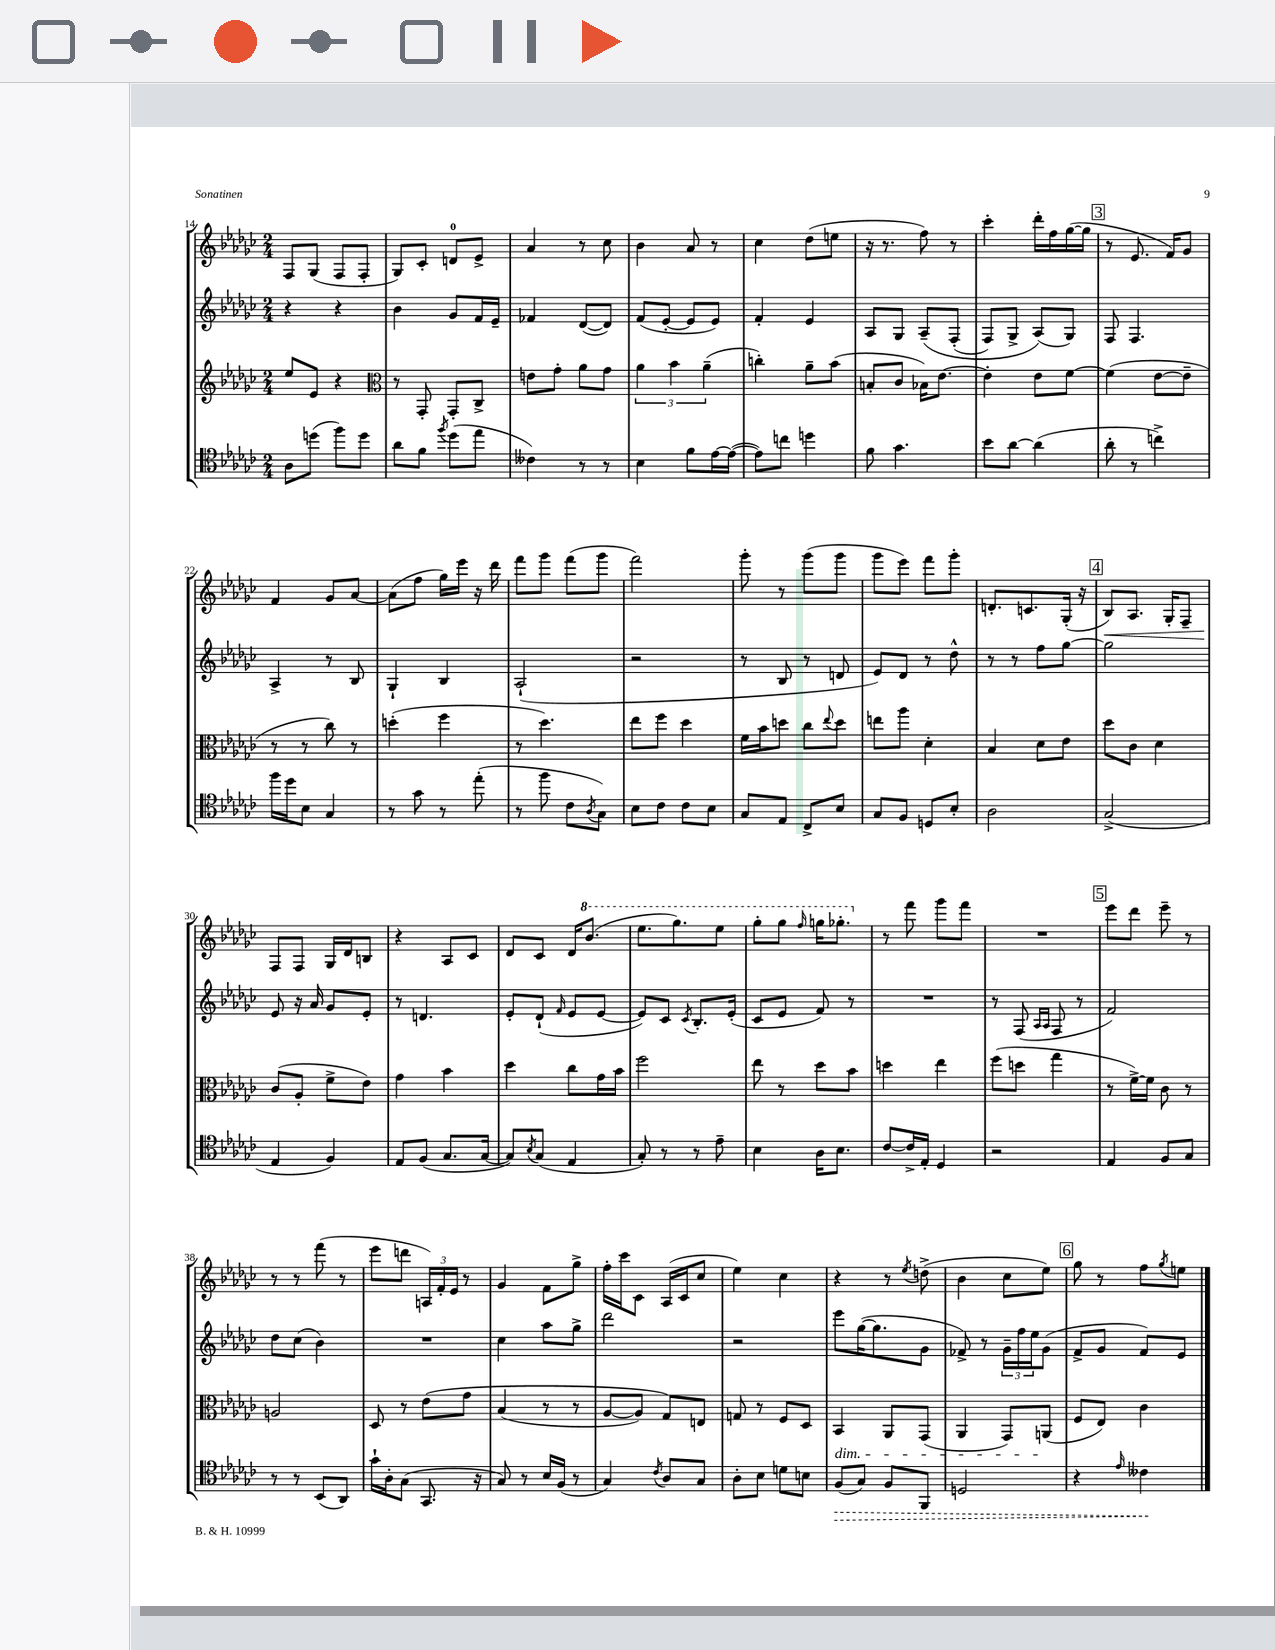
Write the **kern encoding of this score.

**kern	**dynam	**kern	**kern	**kern	**dynam
*part4	*part4	*part3	*part2	*part1	*part1
*staff4	*staff4	*staff3	*staff2	*staff1	*staff1
*clefC4	*	*clefG2	*clefG2	*clefG2	*
*k[b-e-a-d-g-c-]	*	*k[b-e-a-d-g-c-]	*k[b-e-a-d-g-c-]	*k[b-e-a-d-g-c-]	*
*M2/4	*	*M2/4	*M2/4	*M2/4	*
=14	=14	=14	=14	=14	=14
8A-\L	.	8ee-/L	4r	8F/L	.
(8ddn\J	.	8e-/J	.	(8G-/J	.
8ff\L)	.	4r	4r	8F/L	.
8dd\J	.	.	.	8F'/J	.
=15	=15	=15	=15	=15	=15
*	*	*clefC3	*	*	*
8a-\L	.	8r	4b-\	8G-/L)	.
8f\J	.	8GG-'/	.	8c-'/J	.
8qff/	.	.	.	.	.
(8dd-\L	.	8GG-'/L	8g-/L	8dn/L	.
8ee-\J	.	8C-^/J	16f/L	8e-^/J	.
.	.	.	16e-~/JJ	.	.
=16	=16	=16	=16	=16	=16
4c--X\)	.	8en\L	4f-X/	4a-/	.
.	.	8g-'\J	.	.	.
8r	.	8a-\L	([8d-/L	8r	.
8r	.	8g-\J	8d-/J])	8cc-\	.
=17	=17	=17	=17	=17	=17
4B-\	.	6a-\	(8f/L	4b-\	.
.	.	.	[8e-'/J	.	.
.	.	6b-\	.	.	.
8f\L	.	.	8e-/L]	8a-/	.
.	.	(6a-~\	.	.	.
[16e-\L	.	.	8e-/J)	8r	.
(16e-\JJ_	.	.	.	.	.
=18	=18	=18	=18	=18	=18
8e-\L])	.	4ccn'\)	4f'/	4cc-\	.
8ccn\J	.	.	.	.	.
4ddn\	.	8a-~\L	4e-/	(8dd-\L	.
.	.	(8b-\J	.	8een\J	.
=19	=19	=19	=19	=19	=19
8f\	.	8Bn'/L	8A-/L	16r	.
.	.	.	.	8.r	.
4.g-\	.	8c-/J	8G-/J	.	.
.	.	16B-X\KL)	(8A-~/L	8ff\)	.
.	.	[8.e-\J	.	.	.
.	.	.	(8F'/J	8r	.
=20	=20	=20	=20	=20	=20
8b-\L	.	4e-'\]	8F/L)	4ccc-'\	.
[8a-\J	.	.	8G-^/J	.	.
(4a-\]	.	8e-\L	(8A-/L)	16ddd-'\LL	.
.	.	.	.	16ff\	.
.	.	[8f\J	8G-/J)	([16gg-\	.
.	.	.	.	16gg-\JJ]	.
!!LO:REH:place=s1:t=3
=21	=21	=21	=21	=21	=21
8a-'\	.	(4f\]	8F/	8r	.
8r	.	.	4.F/	8.e-/	.
4ccn^\)	.	[8e-\L	.	.	.
.	.	.	.	16f/KL)	.
.	.	8e-~\J]	.	8g-/J	.
!!LO:LB:g=z
=22	=22	=22	=22	=22	=22
16ff\LL	.	8r	4A-^/	4f/	.
16dd-\J	.	.	.	.	.
8B-\J	.	8r	.	.	.
4G-/	.	8cc-\)	8r	8g-/L	.
.	.	8r	8B-/	[8a-/J	.
=23	=23	=23	=23	=23	=23
8r	.	(4ddn'\	4G-`/	(8a-\L]	.
8g-\	.	.	.	8ff\J	.
8r	.	4ff\	4B-/	16gg-\LL)	.
.	.	.	.	16eee-\JJ	.
(8ee-'\	.	.	.	16r	.
.	.	.	.	16ddd-\	.
=24	=24	=24	=24	=24	=24
8r	.	8r	(2A-`/	8fff\L	.
8ff\	.	4.dd-\)	.	8ggg-\J	.
8c-\L	.	.	.	(8fff\L	.
8qA-/	.	.	.	.	.
8G-\J)	.	.	.	8ggg-\J	.
=25	=25	=25	=25	=25	=25
8B-\L	.	8ee-\L	2r	2fff\)	.
8c-\J	.	8ff\J	.	.	.
8c-\L	.	4dd-\	.	.	.
8B-\J	.	.	.	.	.
=26	=26	=26	=26	=26	=26
8G-/L	.	16f\LL	8r	8ggg-'\	.
.	.	16b-\J	.	.	.
8E-/J	.	8ddn\J	8B-/	8r	.
8C-^/L	.	8cc-\L	8r	(8ggg-\L	.
.	.	8qqee-/	.	.	.
8B-/J	.	8dd\J	8dn/	8ggg-\J	.
=27	=27	=27	=27	=27	=27
8G-/L	.	8een\L	8e-/L)	8ggg-\L	.
8F/J	.	8aa-\J	8d-/J	8eee-\J)	.
8Dn/L	.	4d-'\	8r	8fff\L	.
8B-'/J	.	.	8dd-^^\	8ggg-'\J	.
=28	=28	=28	=28	=28	=28
2A-\	.	4B-/	8r	8.dn'/L	.
.	.	.	8r	.	.
.	.	.	.	8.cn/	.
.	.	8d-\L	8ff\L	.	.
.	.	8e-\J	[8gg-\J	(16G-'/Jk	.
.	.	.	.	16r	.
!!LO:REH:place=s1:t=4
=29	=29	=29	=29	=29	=29
!	!	!	!	!	!LO:HP:b
(2G-^/	.	8dd-\L	2gg-\]	8B-/L)	<
.	.	8c-\J	.	8.A-/J	.
.	.	4d-\	.	.	.
.	.	.	.	16G-'/KL	.
.	.	.	.	8F~/J	.
!!LO:LB:g=z
=30	=30	=30	=30	=30	=30
4E-/	.	(8c-/L	8e-/	8F/L	.
.	.	8A-'/J	16r	8F/J	[
.	.	.	16a-/	.	.
4F/)	.	8f^\L	8g-/L	16G-/LL	.
.	.	.	.	16d-/J	.
.	.	8e-\J)	8e-'/J	8Bn/J	.
=31	=31	=31	=31	=31	=31
8E-/L	.	4g-\	8r	4r	.
(8F/J	.	.	4.dn/	.	.
8.G-/L	.	4b-\	.	8A-/L	.
.	.	.	.	8c-/J	.
[16G-/Jk	.	.	.	.	.
=32	=32	=32	=32	=32	=32
8G-/L])	.	4dd-\	8e-'/L	8d-/L	.
8qB-/	.	.	.	.	.
(8G-/J	.	.	(8d-`/J	8c-/J	.
.	.	.	16qqf/	.	.
4E-/	.	8cc-\L	8e-/L	16d-/KL	.
*	*	*	*	*8va	*
.	.	.	.	(8.bb-/J	.
.	.	16g-\L	[8e-/J	.	.
.	.	16b-\JJ	.	.	.
=33	=33	=33	=33	=33	=33
8G-'/)	.	2ff\	8e-/L])	8.eee-\L	.
8r	.	.	8c-/J	.	.
.	.	.	.	8.ggg-\)	.
.	.	.	8qc-/	.	.
8r	.	.	8.B-'/L	.	.
8e-~\	.	.	.	8eee-\J	.
.	.	.	(16e-'/Jk	.	.
=34	=34	=34	=34	=34	=34
4B-\	.	8ee-\	8c-/L	8ggg-'\L	.
.	.	8r	8e-/J	8ggg-\J	.
.	.	.	.	16qqfff/	.
16A-\KL	.	8dd-\L	8f/)	16gggn\KL	.
8.B-\J	.	.	.	8.ggg-X'\J	.
.	.	8b-\J	8r	.	.
=35	=35	=35	=35	=35	=35
*	*	*	*	*X8va	*
[8c-/L	.	4ddn\	2r	8r	.
16c-^/L]	.	.	.	8fff\	.
16E-'/JJ	.	.	.	.	.
4D-/	.	4ee-\	.	8ggg-\L	.
.	.	.	.	8fff\J	.
=36	=36	=36	=36	=36	=36
2r	.	(8ff\L	8r	2r	.
.	.	8ddn\J	(8F/	.	.
.	.	.	16qqA-/LL	.	.
.	.	.	16qqA-/JJ	.	.
.	.	4gg-\	8F/	.	.
.	.	.	8r	.	.
!!LO:REH:place=s1:t=5
=37	=37	=37	=37	=37	=37
4E-/	.	8r	2f/)	8eee-\L	.
.	.	[16f^\LL)	.	8ddd-\J	.
.	.	16f\JJ]	.	.	.
8F/L	.	8c-\	.	8eee-~\	.
8G-/J	.	8r	.	8r	.
!!LO:LB:g=z
=38	=38	=38	=38	=38	=38
8r	.	2An/	8dd-\L	8r	.
8r	.	.	(8cc-\J	8r	.
(8BB-/L	.	.	4b-\)	(8fff\	.
8AA-/J)	.	.	.	8r	.
=39	=39	=39	=39	=39	=39
16g-`\LL	.	8D-/	2r	8eee-\L	.
16A-'\J	.	.	.	.	.
(8G-\J	.	8r	.	8dddn\J	.
8.GG-/	.	(8e-\L	.	24An/LL)	.
.	.	.	.	24f'/	.
.	.	.	.	24e-/JJ	.
.	.	8g-\J	.	8r	.
16r	.	.	.	.	.
=40	=40	=40	=40	=40	=40
8G-/)	.	(4B-/	4cc-\	4g-/	.
8r	.	.	.	.	.
16B-/LL	.	8r	8aa-\L	8f\L	.
(16F/JJ	.	.	.	.	.
8r	.	8r	8gg-^\J	8gg-^\J	.
=41	=41	=41	=41	=41	=41
4G-/)	.	[8A-/L	2ddd-\	16ff'\LL	.
.	.	.	.	16ccc-\J	.
.	.	8A-/J])	.	8c-\J	.
8qc-/	.	.	.	.	.
8A-/L	.	8G-/L)	.	(16A-/LL	.
.	.	.	.	16c-/J	.
8G-/J	.	8En/J	.	8cc-/J	.
=42	=42	=42	=42	=42	=42
8A-'\L	.	8Gn/	2r	4ee-\)	.
8B-\J	.	8r	.	.	.
8dn\L	.	8F/L	.	4cc-\	.
8Bn\J	.	8D-/J	.	.	.
=43	=43	=43	=43	=43	=43
!	!	!LO:TX:b:i:t=dim.	!	!	!
!	!LO:HP:b	!	!	!	!
(8F/L	>	4BB-/	8eee-\L	4r	.
8G-/J)	.	.	([16gg-\K	.	.
.	.	.	8.gg-\]	.	.
8F/L	.	8AA-/L	.	8r	.
.	.	.	.	8qee-/	.
8FF/J	.	(8GG-/J	8g-\J	(8ddn^\	.
=44	=44	=44	=44	=44	=44
2Dn/	.	4AA-/	8f-X^/)	4b-\	.
.	.	.	8r	.	.
.	.	8GG-/L)	24g-~\LL	8cc-\L	.
.	.	.	24ff\	.	.
.	.	.	24ee-\J	.	.
.	.	(8AAn/J	(8g-\J	8ee-\J)	.
!!LO:REH:place=s1:t=6
=45	=45	=45	=45	=45	=45
4r	.	8F/L	8f^/L	8gg-\	.
.	.	8E-/J)	8g-/J	8r	.
16qqe-/	.	.	.	.	.
4c--X\	.	4c-\	8f/L)	8ff\L	.
.	.	.	.	8qgg-/	.
.	.	.	8e-/J	8een\J	.
.	]	.	.	.	.
==	==	==	==	==	==
*-	*-	*-	*-	*-	*-
